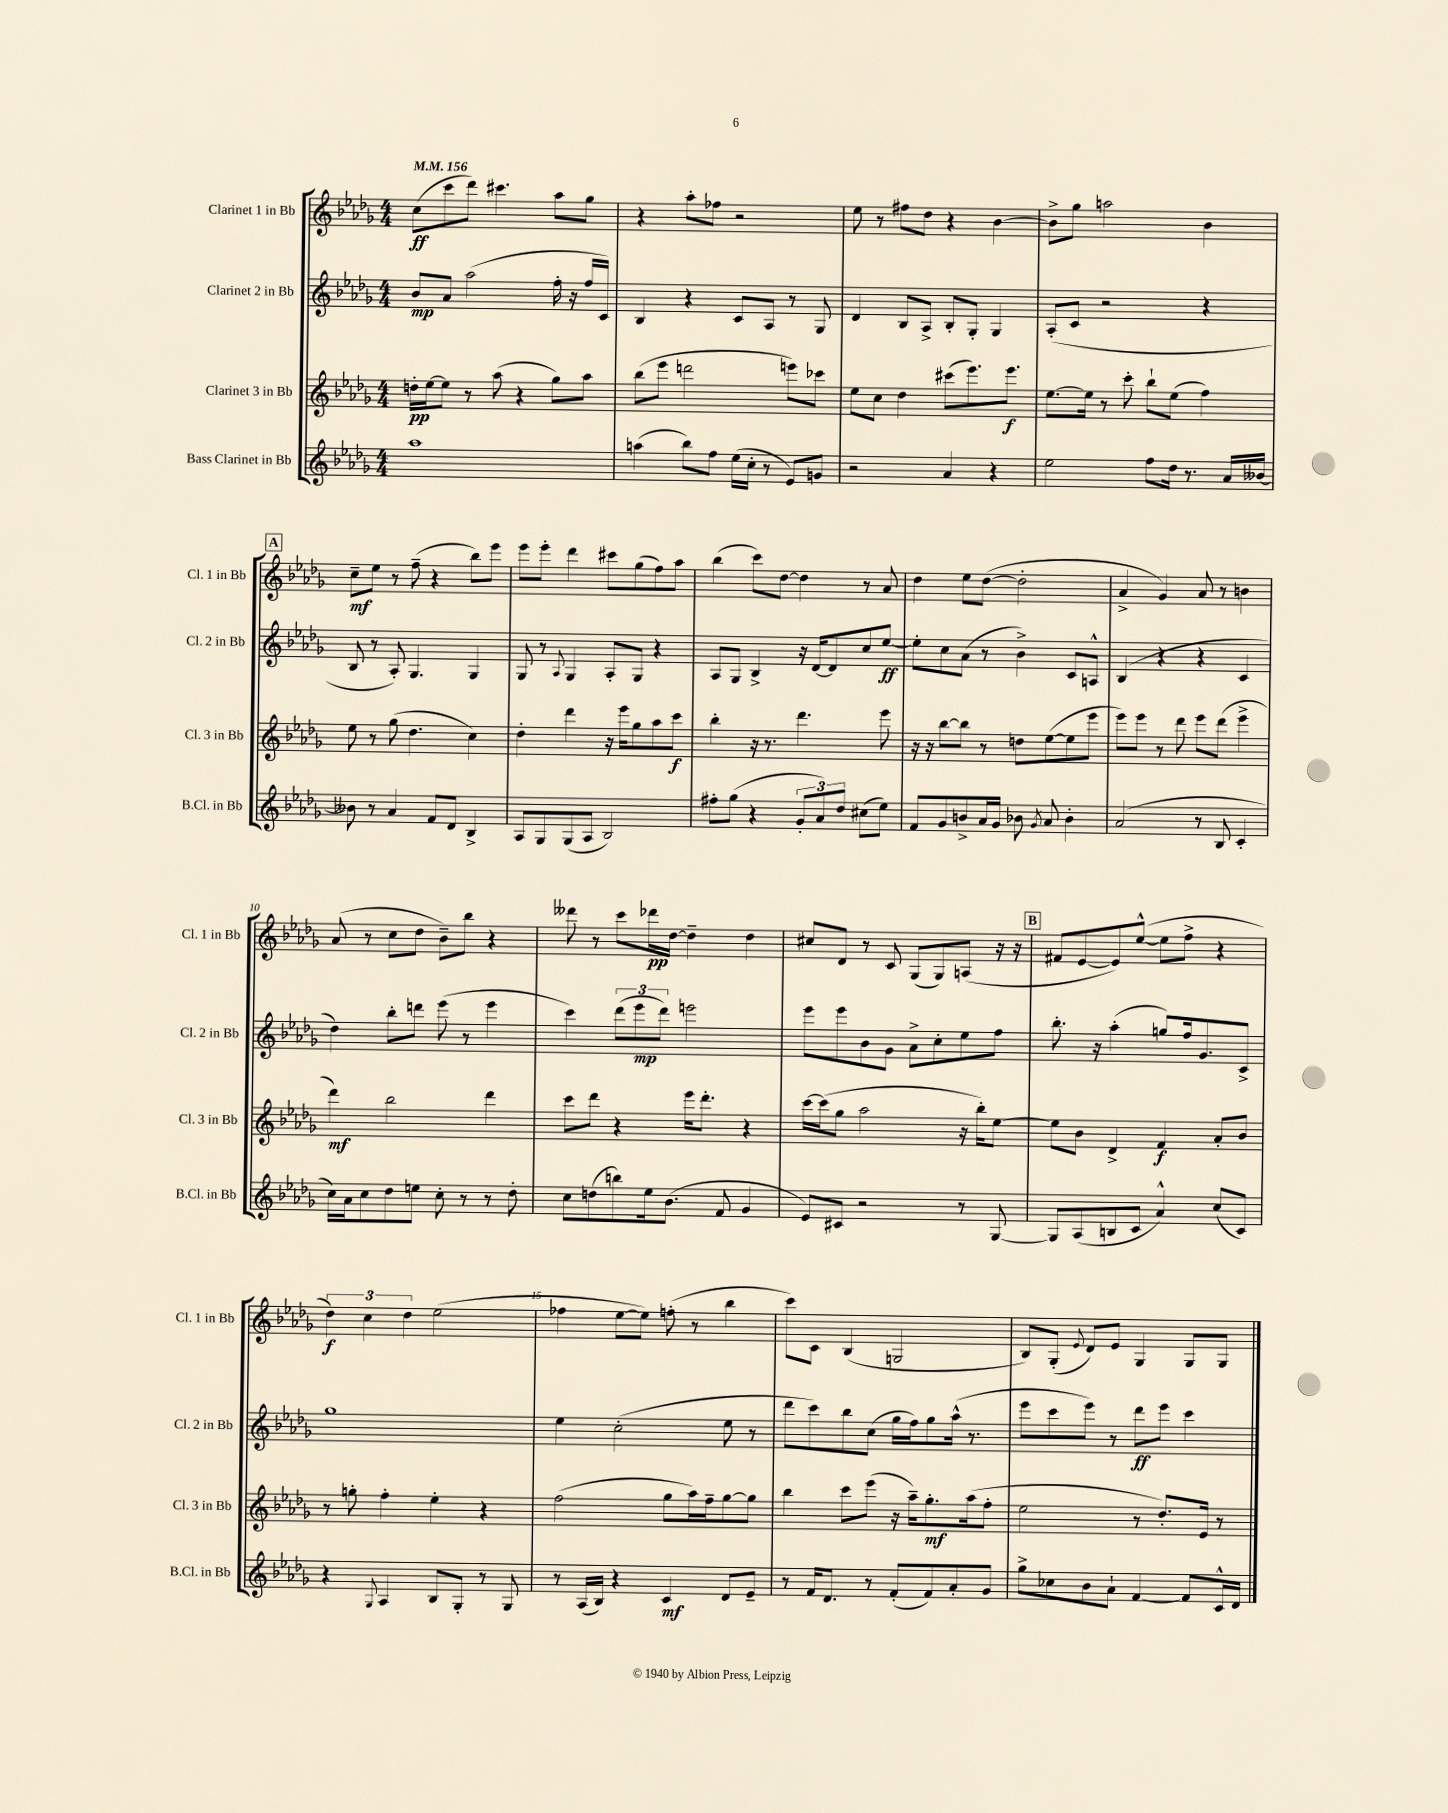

**kern	**dynam	**kern	**dynam	**kern	**dynam	**kern	**dynam
*part4	*part4	*part3	*part3	*part2	*part2	*part1	*part1
*staff4	*staff4	*staff3	*staff3	*staff2	*staff2	*staff1	*staff1
*I"Bass Clarinet in Bb	*	*I"Clarinet 3 in Bb	*	*I"Clarinet 2 in Bb	*	*I"Clarinet 1 in Bb	*
*I'B.Cl. in Bb	*	*I'Cl. 3 in Bb	*	*I'Cl. 2 in Bb	*	*I'Cl. 1 in Bb	*
*clefG2	*	*clefG2	*	*clefG2	*	*clefG2	*
*k[b-e-a-d-g-]	*	*k[b-e-a-d-g-]	*	*k[b-e-a-d-g-]	*	*k[b-e-a-d-g-]	*
*M4/4	*	*M4/4	*	*M4/4	*	*M4/4	*
*MM156	*	*MM156	*	*MM156	*	*MM156	*
=1	=1	=1	=1	=1	=1	=1	=1
1aa-	.	16ddn'\LL	pp	8b-/L	mp	(8cc\L	ff
.	.	[16ee-\J	.	.	.	.	.
.	.	8ee-\J]	.	8a-/J	.	8ccc\	.
.	.	8r	.	(2aa-\	.	8ddd-\J)	.
.	.	(8aa-\	.	.	.	4.ccc#X\	.
.	.	4r	.	.	.	.	.
.	.	8gg-\L)	.	16ff'\	.	8aa-\L	.
.	.	.	.	16r	.	.	.
.	.	8aa-\J	.	16ff/LL	.	8gg-\J	.
.	.	.	.	16c/JJ)	.	.	.
=2	=2	=2	=2	=2	=2	=2	=2
(4aan\	.	(8bb-\L	.	4B-/	.	4r	.
.	.	8eee-\J	.	.	.	.	.
8bb-\L)	.	2dddn\	.	4r	.	8aa-'\L	.
8ff\J	.	.	.	.	.	8ff-X\J	.
(16ee-\LL	.	.	.	8c/L	.	2r	.
16cc'\JJ	.	.	.	.	.	.	.
8r	.	.	.	8A-/J	.	.	.
8e-/L)	.	8eeen\L)	.	8r	.	.	.
8gn/J	.	8ccc-X\J	.	8G-/	.	.	.
=3	=3	=3	=3	=3	=3	=3	=3
2r	.	8ee-\L	.	4d-/	.	8ee-\	.
.	.	8cc\J	.	.	.	8r	.
.	.	4dd-\	.	8B-/L	.	8ff#X\L	.
.	.	.	.	8A-^/J	.	8dd-\J	.
4a-/	.	(8ccc#X\L	.	8B-'/L	.	4r	.
.	.	8.eee-\)	.	8G-'/J	.	.	.
4r	.	.	.	4G-/	.	[4b-\	.
.	.	8.eee-\J	f	.	.	.	.
=4	=4	=4	=4	=4	=4	=4	=4
2ee-\	.	[8.ee-\L	.	(8A-'/L	.	8b-^\L]	.
.	.	.	.	8c/J	.	8gg-\J	.
.	.	16ee-\Jk]	.	.	.	.	.
.	.	8r	.	2r	.	2aan\	.
.	.	8ccc'\	.	.	.	.	.
8ff\L	.	8bb-`\L	.	.	.	.	.
16dd-\Jk	.	(8ee-\J	.	.	.	.	.
8.r	.	.	.	.	.	.	.
.	.	4ff\)	.	4r	.	4b-\	.
16a-/LL	.	.	.	.	.	.	.
[16b--X/JJ	.	.	.	.	.	.	.
!!LO:LB:g=z
!!LO:REH:place=s1:t=A
=5	=5	=5	=5	=5	=5	=5	=5
8b--X\]	.	8ee-\	.	8B-/	.	8cc~\L	mf
8r	.	8r	.	8r	.	8ee-\J	.
4a-/	.	(8gg-\	.	8A-'/)	.	8r	.
.	.	4.dd-\	.	4.G-/	.	(8ff~\	.
8f/L	.	.	.	.	.	4r	.
8d-/J	.	.	.	.	.	.	.
4B-^/	.	4cc\)	.	4G-/	.	8bb-\L)	.
.	.	.	.	.	.	8eee-\J	.
=6	=6	=6	=6	=6	=6	=6	=6
8A-/L	.	4dd-'\	.	8G-/	.	8eee-\L	.
8G-/	.	.	.	8r	.	8eee-'\J	.
.	.	.	.	8qqA-/	.	.	.
(8G-/	.	4ddd-\	.	4G-/	.	4ddd-\	.
8A-/J	.	.	.	.	.	.	.
2B-/)	.	16r	.	8A-'/L	.	8ccc#X\L	.
.	.	16eee-\KL	.	.	.	.	.
.	.	8gg-\	.	8G-/J	.	(8gg-\	.
.	.	8aa-\	.	4r	.	8ff\)	.
.	.	8ccc\J	f	.	.	8aa-\J	.
=7	=7	=7	=7	=7	=7	=7	=7
8ff#X'\L	.	4bb-'\	.	8A-/L	.	(4bb-\	.
(8gg-\J	.	.	.	8G-/J	.	.	.
4r	.	16r	.	4B-^/	.	8ccc\L)	.
.	.	8.r	.	.	.	.	.
.	.	.	.	.	.	[8dd-\J	.
12g-'/L	.	4.ddd-\	.	16r	.	4dd-\]	.
.	.	.	.	[16d-/KL	.	.	.
12a-/)	.	.	.	.	.	.	.
.	.	.	.	8d-/]	.	.	.
12dd-/J	.	.	.	.	.	.	.
(8cc#X\L	.	.	.	8cc/	.	8r	.
8ee-\J)	.	8eee-\	.	[8ee-/J	ff	8a-/	.
=8	=8	=8	=8	=8	=8	=8	=8
8f/L	.	16r	.	8ee-'\L]	.	4dd-\	.
.	.	16r	.	.	.	.	.
8g-/	.	[8bb-\L	.	8cc\	.	.	.
8bn^/	.	8bb-\J]	.	(8a-\J	.	8ee-\L	.
16a-/L	.	8r	.	8r	.	([8dd-\J	.
16g-/JJ	.	.	.	.	.	.	.
8b-X\	.	8ddn\L	.	4b-^\)	.	2dd-'\]	.
8qg-/	.	.	.	.	.	.	.
8a-/	.	([8ee-\	.	.	.	.	.
4b-'\	.	8ee-\]	.	8c/L	.	.	.
.	.	8eee-\J	.	8An^^/J	.	.	.
=9	=9	=9	=9	=9	=9	=9	=9
(2a-/	.	8eee-\L)	.	(4B-/	.	4a-^/	.
.	.	8eee-\J	.	.	.	.	.
.	.	8r	.	4r	.	4g-/)	.
.	.	8ddd-\	.	.	.	.	.
8r	.	8eee-\L	.	4r	.	8a-/	.
8B-/	.	(8ddd-\J	.	.	.	8r	.
4c'/	.	4eee-^\	.	4c/	.	4bn\	.
!!LO:LB:g=z
=10	=10	=10	=10	=10	=10	=10	=10
16cc\LL)	.	4ddd-\)	mf	4dd-\)	.	(8a-/	.
16a-\J	.	.	.	.	.	.	.
8cc\	.	.	.	.	.	8r	.
8dd-\	.	2bb-\	.	8bb-'\L	.	8cc\L	.
8een\J	.	.	.	8dddn\J	.	8dd-\J	.
8cc'\	.	.	.	(8eee-\	.	8b-~\L)	.
8r	.	.	.	8r	.	8bb-\J	.
8r	.	4ddd-\	.	4eee-\	.	4r	.
8dd-'\	.	.	.	.	.	.	.
=11	=11	=11	=11	=11	=11	=11	=11
8cc\L	.	8ccc\L	.	4ccc\)	.	8ddd--X\	.
(8ddn\	.	8ddd-\J	.	.	.	8r	.
8bbn\)	.	4r	.	(12ddd-\L	.	8ccc\L	.
.	.	.	.	12eee-\	mp	.	.
16ee-\k	.	.	.	.	.	16ddd-X\L	pp
.	.	.	.	12ddd-\J)	.	.	.
(8.b-\J	.	.	.	.	.	[16dd-\JJ	.
.	.	16eee-\KL	.	2eeen\	.	4dd-~\]	.
.	.	8.ddd-'\J	.	.	.	.	.
8f/	.	.	.	.	.	.	.
4g-/	.	4r	.	.	.	4dd-\	.
=12	=12	=12	=12	=12	=12	=12	=12
8e-/L)	.	[16ccc\LL	.	8eee-\L	.	8cc#X/L	.
.	.	(16ccc\J]	.	.	.	.	.
8c#X/J	.	8gg-\J	.	8eee-\	.	8d-/J	.
2r	.	2aa-\	.	8b-\	.	8r	.
.	.	.	.	8g-\J	.	8c/	.
.	.	.	.	8a-^\L	.	(8G-/L	.
.	.	.	.	8cc'\	.	8G-/)	.
8r	.	16r	.	8ee-\	.	(8An/J	.
.	.	16bb-'\KL)	.	.	.	.	.
[8G-/	.	[8ee-\J	.	8ff\J	.	16r	.
.	.	.	.	.	.	16r	.
!!LO:REH:place=s1:t=B
=13	=13	=13	=13	=13	=13	=13	=13
8G-/L]	.	8ee-\L]	.	8.bb-'\	.	8f#X/L	.
(8A-/	.	8b-\J	.	.	.	[8e-/	.
.	.	.	.	16r	.	.	.
8Bn/	.	4d-^/	.	(4aa-'\	.	8e-/])	.
8c/J	.	.	.	.	.	([8ee-^^/J	.
4a-^^/)	.	4f/	f	8ggn/L)	.	8ee-\L]	.
.	.	.	.	16ff/k	.	8ff^\J	.
.	.	.	.	8.g-/	.	.	.
(8cc/L	.	8a-'/L	.	.	.	4r	.
8c/J)	.	8b-/J	.	8c^/J	.	.	.
!!LO:LB:g=z
=14	=14	=14	=14	=14	=14	=14	=14
4r	.	8r	.	1gg-	.	6dd-\)	f
.	.	8ggn'\	.	.	.	.	.
.	.	.	.	.	.	6cc\	.
8qqG-/	.	.	.	.	.	.	.
4A-/	.	4ff'\	.	.	.	.	.
.	.	.	.	.	.	6dd-\	.
8B-/L	.	4ee-'\	.	.	.	(2ee-\	.
8G-'/J	.	.	.	.	.	.	.
8r	.	4r	.	.	.	.	.
8G-/	.	.	.	.	.	.	.
=15	=15	=15	=15	=15	=15	=15	=15
8r	.	(2ff\	.	4ee-\	.	4ff-X\	.
(16A-/LL	.	.	.	.	.	.	.
16B-/JJ)	.	.	.	.	.	.	.
4r	.	.	.	(2cc'\	.	[8ee-\L	.
.	.	.	.	.	.	8ee-\J])	.
4c/	mf	8gg-\L	.	.	.	(8ffn'\	.
.	.	16aa-\L)	.	.	.	8r	.
.	.	16ff~\J	.	.	.	.	.
8d-/L	.	[8gg-\	.	8ee-\	.	4bb-\	.
8e-~/J	.	8gg-\J]	.	8r	.	.	.
=16	=16	=16	=16	=16	=16	=16	=16
8r	.	4bb-\	.	8ddd-\L	.	8ccc\L)	.
16f/KL	.	.	.	8ccc\)	.	8c\J	.
8.d-/J	.	.	.	.	.	.	.
.	.	8ccc\L	.	8bb-\	.	(4B-/	.
8r	.	(8eee-\J	.	(8cc\J	.	.	.
(8f'/L	.	16r	.	16gg-\LL	.	2Gn/	.
.	.	16aa-~\KL)	.	16ff\J)	.	.	.
8f/)	.	8.gg-'\	mf	8gg-\	.	.	.
8a-'/	.	.	.	(16aa-^^\Jk	.	.	.
.	.	(16aa-\k	.	8.r	.	.	.
8g-/J	.	8ff'\J	.	.	.	.	.
=17	=17	=17	=17	=17	=17	=17	=17
8gg-^\L	.	2ee-\	.	8eee-\L	.	8B-/L)	.
8cc-X\	.	.	.	8ccc\	.	(8G-'/J	.
.	.	.	.	.	.	8qqe-/	.
8b-\	.	.	.	8eee-\J)	.	8d-/L)	.
8a-`\J	.	.	.	8r	.	8e-/J	.
[4f/	.	8r	.	8ddd-\L	ff	4G-/	.
.	.	8.dd-'/L)	.	8eee-\J	.	.	.
8f/L]	.	.	.	4ccc\	.	8G-/L	.
.	.	16e-/Jk	.	.	.	.	.
16c^^/L	.	8r	.	.	.	8G-/J	.
16d-/JJ	.	.	.	.	.	.	.
==	==	==	==	==	==	==	==
*-	*-	*-	*-	*-	*-	*-	*-
